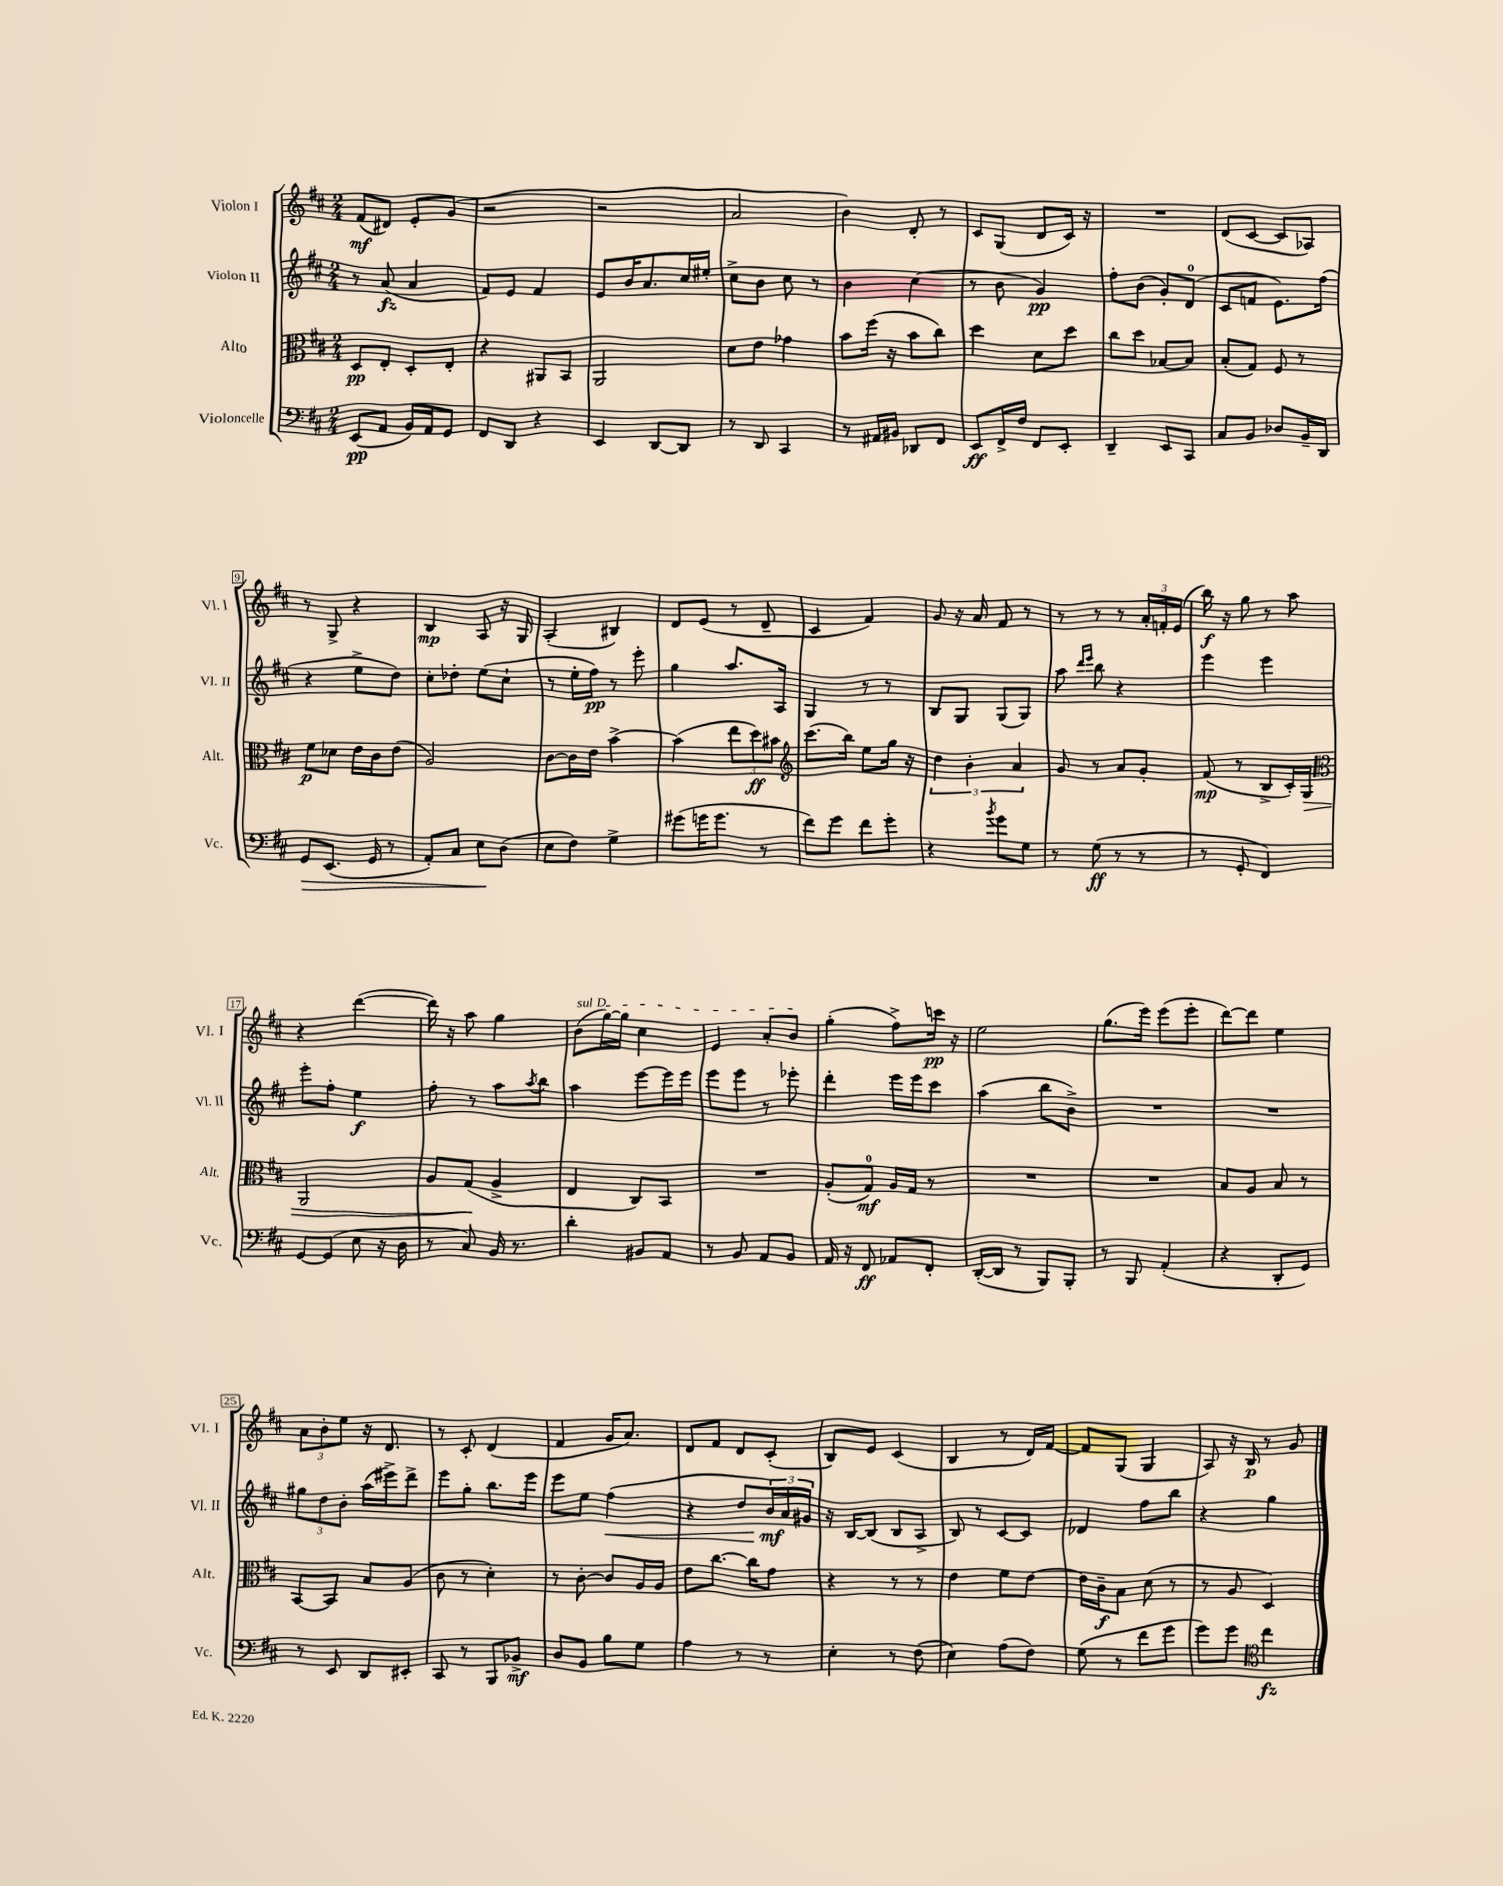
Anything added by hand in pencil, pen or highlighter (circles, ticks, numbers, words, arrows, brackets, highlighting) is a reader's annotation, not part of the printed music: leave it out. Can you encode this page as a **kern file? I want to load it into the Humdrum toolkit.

**kern	**kern	**kern	**kern
*staff4	*staff3	*staff2	*staff1
*clefF4	*clefC3	*clefG2	*clefG2
*k[f#c#]	*k[f#c#]	*k[f#c#]	*k[f#c#]
*M2/4	*M2/4	*M2/4	*M2/4
(8EE	8D	8r	(8f#
8AA	8E'	(8a	8d#)
16BB)	8D'	4a	8e'
16AA	.	.	.
8GG	8E'	.	(8g
=	=	=	=
8FF#	4r	8f#)	2r
8DD	.	8e	.
4r	8AA#	4f#	.
.	8BB	.	.
=	=	=	=
4EE	2AA	8e	2r
.	.	16b	.
.	.	8.a	.
[8DD	.	.	.
8DD]	.	16cc#	.
.	.	16ee#'	.
=	=	=	=
8r	8d	8cc#^	2a
8DD	8e	8b	.
4CC#	4g-	8cc#	.
.	.	8r	.
=	=	=	=
8r	8b	4b	4b)
16AA#	(16ff#	.	.
16BB#	16r	.	.
8DD-	8b	(4cc#	8d'
8FF#	8cc#)	.	8r
=	=	=	=
8EE	4dd	8r	8c#
16FF#^	.	8b	(8G
16F#	.	.	.
8FF#	8d	4g)	8d
8EE'	8dd	.	16c#)
.	.	.	16r
=	=	=	=
4DD~	8cc#	8ff#'	2r
.	8dd	(8b	.
8EE	[8B-	8g')	.
8CC#	8B-]	(8d	.
=	=	=	=
8C#	(8B'	8c#	(8d
8BB	8G)	8f	[8c#
8D-	8F#	8.e)	8c#]
16BB~	8r	.	8A-)
16DD	.	(16ff#	.
=	=	=	=
8GG	8f#	4r	8r
(8.EE	8d-	.	8G^
.	16e	8ee^	4r
16GG	16c#	.	.
8r	(8e	8dd)	.
=	=	=	=
8AA')	2A)	8cc#'	4B
8C#	.	8dd-'	.
8E	.	(8ee	8A
(8D	.	8cc#`	16r
.	.	.	16G
=	=	=	=
8E	[8c#	8r	(4A'
8F#)	16c#]	16ee'	.
.	16e	16ff#)	.
4G^	[4b^	8r	4B#)
.	.	8eee'	.
=	=	=	=
(8g#	(4b]	4gg	8d
16g	.	.	(8e
8.g	.	.	.
.	12ee	8.aa	8r
.	12dd)	.	.
8r	.	.	8d~
.	12b#	.	.
.	.	16A	.
=	=	=	=
*	*clefG2	*	*
8f#)	(8.ccc#	4G	4c#
8g	.	.	.
.	16bb)	.	.
8f#	8ee	8r	4f#)
8g'	16gg	8r	.
.	16r	.	.
=	=	=	=
4r	6dd	8B	8g
.	.	8G	16r
.	6b'	.	.
.	.	.	16a
8qb	.	.	.
8g	.	(8G	8f#
.	6a	.	.
8G	.	8G)	8r
=	=	=	=
8r	8g	8aa	8r
.	.	16qqddd	.
.	.	16qqeee	.
(8G	8r	8bb	8r
8r	8a	4r	8r
8r	8g'	.	24a'
.	.	.	24f'
.	.	.	(24e
=	=	=	=
8r	(8f#	4eee	16bb)
.	.	.	16r
8GG'	8r	.	8gg
4FF#)	8B^	4eee	8r
.	16c#')	.	8aa
.	16G	.	.
=	=	=	=
*	*clefC3	*	*
[8GG	2AA	8eee'	4r
(8GG]	.	8ff#'	.
8E	.	4ee	([4ddd
16r	.	.	.
16D	.	.	.
=	=	=	=
8r	8A	8ff#'	16ddd])
.	.	.	16r
8C#)	(8G	8r	8aa
16BB	4A^	8aa	4gg
8.r	.	.	.
.	.	8qaa	.
.	.	8bb	.
=	=	=	=
4d'	4E	4aa	(8b
.	.	.	[16gg)
.	.	.	16gg]
8BB#	8C#)	[8eee	4cc#
8AA	8BB	16eee]	.
.	.	16eee	.
=	=	=	=
8r	2r	8eee	4e
8BB	.	8eee	.
8AA	.	8r	8a'
8BB	.	8eee-'	8b
=	=	=	=
16AA	(8A'	4ddd'	(4gg'
16r	.	.	.
8FF#	8G)	.	.
8AA-	16A	16eee	8ff#^)
.	16G	16eee	.
8FF#'	8r	8ccc#	16ccc
.	.	.	16r
=	=	=	=
([16DD'	2r	(4aa	2ee
16DD]	.	.	.
8r	.	.	.
8BBB)	.	8bb	.
8BBB'	.	8b^)	.
=	=	=	=
8r	2r	2r	(8.gg
8BBB	.	.	.
.	.	.	16eee)
(4AA'	.	.	(8eee
.	.	.	8eee'
=	=	=	=
4r	8B	2r	[8ddd)
.	8A	.	8ddd]
8DD'	8B	.	4ee
8GG)	8r	.	.
=	=	=	=
8r	[8BB	12gg#	12a
.	.	12dd	12b'
8EE	8BB]	.	.
.	.	12b'	12ee
8DD	8B	(16aa	16r
.	.	16eee#^)	8.d
8EE#'	(8A	8ddd^	.
=	=	=	=
8CC#	8c#	8eee	8r
8r	8r	8gg'	8c#'
8BBB	4d')	8.bb	(4d
8BB-^	.	.	.
.	.	16eee	.
=	=	=	=
8D	8r	8eee	4f#
8BB	[8c#'	8ee	.
8B	8c#]	(4ff#	16g
.	.	.	8.a)
8G	16A	.	.
.	16A	.	.
=	=	=	=
4A	8e	4r	8d
.	[8.cc#	.	8f#
8r	.	8dd	8d
.	16cc#]	.	.
8r	8g	24b)	(8c#'
.	.	24a	.
.	.	24g#	.
=	=	=	=
4E'	4r	16r	8B)
.	.	[16B	.
.	.	(8B]	8e
8r	8r	8B	(4c#
(8F#	8r	8A^	.
=	=	=	=
4E)	4e	8B)	4B
.	.	8r	.
(8A	8f#	[8c#	8r
8F#)	[8e	8c#]	16d)
.	.	.	[16f#
=	=	=	=
(8G	16e]	4d-	8f#]
.	16c#~	.	.
8r	8B	.	(8G
8f#	(8d	8ff#	4G
8g	8r	8bb	.
=	=	=	=
8g)	8r	4r	8A)
8g	8A	.	16r
.	.	.	16B
*clefC4	*	*	*
4cc#	4D)	4gg	8r
.	.	.	8g
==	==	==	==
*-	*-	*-	*-
